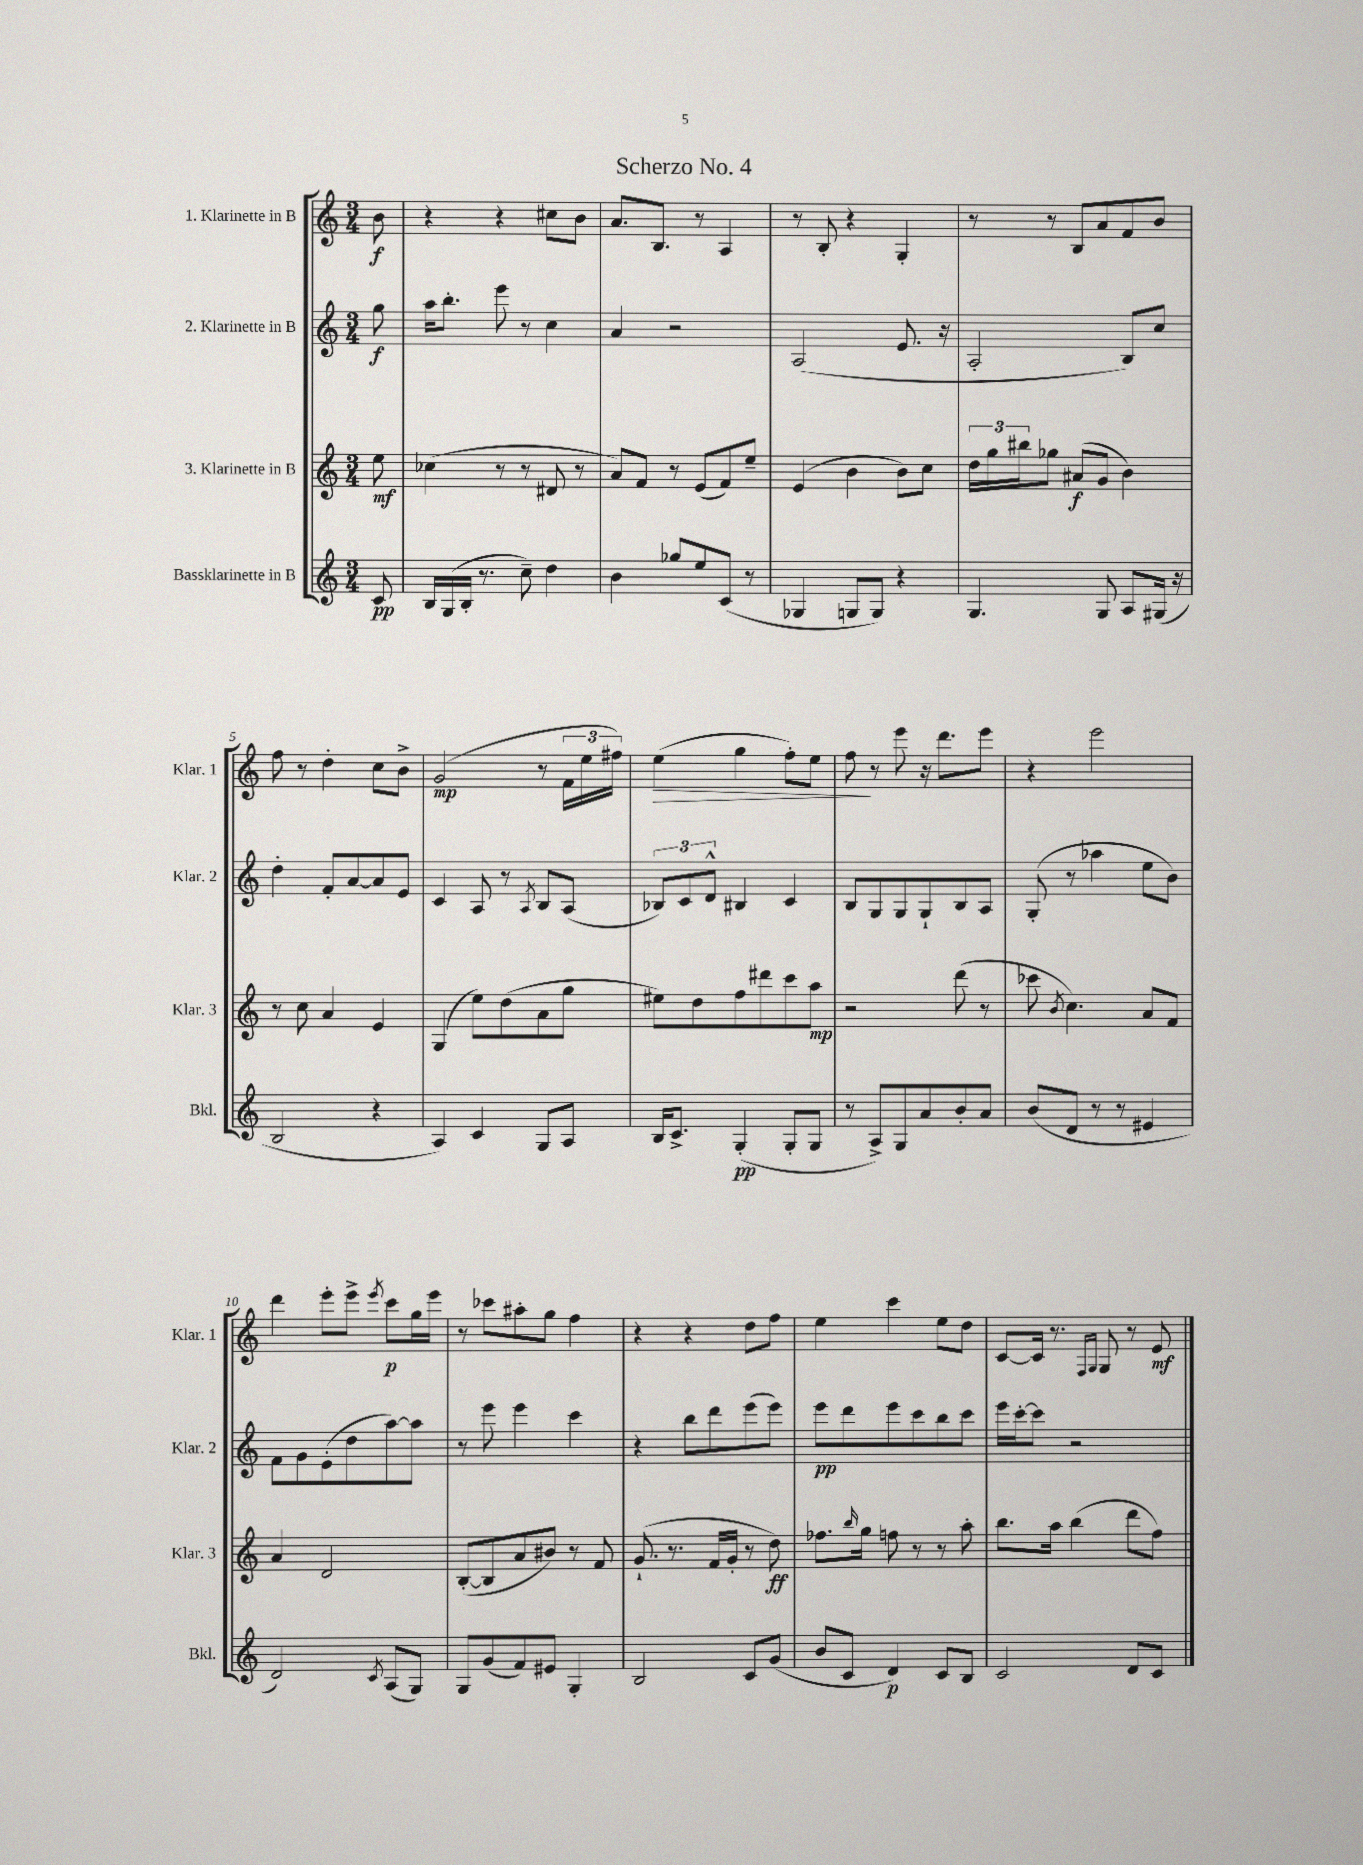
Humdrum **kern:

**kern	**kern	**kern	**kern
*staff4	*staff3	*staff2	*staff1
*clefG2	*clefG2	*clefG2	*clefG2
*k[]	*k[]	*k[]	*k[]
*M3/4	*M3/4	*M3/4	*M3/4
8c	8ee	8gg	8b
=	=	=	=
16B	(4cc-	16aa	4r
(16G	.	8.bb'	.
16B'	.	.	.
8.r	.	.	.
.	8r	8eee	4r
8cc~)	8r	8r	.
4dd	8d#	4cc	8cc#
.	8r	.	8b
=	=	=	=
4b	8a)	4a	8.a
.	8f	.	.
.	.	.	8.B
8gg-	8r	2r	.
8ee	(8e	.	8r
(8c	8f)	.	4A
8r	8ee~	.	.
=	=	=	=
4G-	(4e	(2A	8r
.	.	.	8B'
8G	4b	.	4r
8G)	.	.	.
4r	8b)	8.e	4G'
.	8cc	.	.
.	.	16r	.
=	=	=	=
4.G	24dd	2A'	8r
.	24gg	.	.
.	24bb#	.	.
.	8gg-	.	8r
.	(8a#	.	8B
8G	8g	.	8a
8A	4b)	8B)	8f
(16G#	.	8cc	8b
16r	.	.	.
=	=	=	=
2B	8r	4dd'	8ff
.	8cc	.	8r
.	4a	8f'	4dd'
.	.	[8a	.
4r	4e	8a]	8cc
.	.	8e	8b^
=	=	=	=
4A)	(4G	4c	(2g
4c	8ee)	8A	.
.	(8dd	8r	.
.	.	8qA	.
8G	8a	8B	8r
8A	8gg	(8A	24f
.	.	.	24ee
.	.	.	24ff#)
=	=	=	=
16B	8ee#)	12B-)	(4ee
8.c^	.	.	.
.	.	12c	.
.	8dd	.	.
.	.	12d^^	.
(4G'	8ff	4B#	4gg
.	8ddd#	.	.
8G'	8ccc	4c	8ff')
8G	8aa	.	8ee
=	=	=	=
8r	2r	8B	8ff
8A^)	.	8G	8r
8G	.	8G	8eee
8a	.	8G`	16r
.	.	.	8.ddd
8b'	(8ddd	8B	.
8a	8r	8A	8eee
=	=	=	=
(8b	8ccc-	(8G'	4r
.	8qb	.	.
8d	4.cc)	8r	.
8r	.	4aa-	2eee
8r	.	.	.
4e#	8a	8ee	.
.	8f	8b)	.
=	=	=	=
2d)	4a	8f	4ddd
.	.	8g	.
.	2d	(8e'	8eee'
.	.	8dd	8eee^
8qc	.	.	8qeee
(8A	.	[8aa)	8ccc
8G)	.	8aa]	16gg
.	.	.	16eee
=	=	=	=
8G	([8B'	8r	8r
(8g	8B]	8eee	8ccc-
8f)	8a	4eee	8aa#'
8e#	8b#)	.	8gg
4G'	8r	4ccc	4ff
.	8f	.	.
=	=	=	=
2B	(8.g`	4r	4r
.	8.r	.	.
.	.	8bb	4r
.	16f	8ddd	.
.	16g'	.	.
8c	8r	(8eee	8dd
(8g	8dd)	8eee)	8ff
=	=	=	=
8b	8.ff-	8eee	4ee
8c	.	8ddd	.
.	16qqbb	.	.
.	16gg	.	.
4d)	8ff	8eee	4ccc
.	8r	8ccc	.
8c	8r	8bb	8ee
8B	8aa'	8ccc	8dd
=	=	=	=
2c	8.bb	16eee	[8c
.	.	[16ccc'	.
.	.	8ccc]	16c]
.	16aa	.	8.r
.	(4bb	2r	.
.	.	.	16qqF
.	.	.	16qqG
.	.	.	8G
8d	8ddd	.	8r
8c	8ff)	.	8e
==	==	==	==
*-	*-	*-	*-
